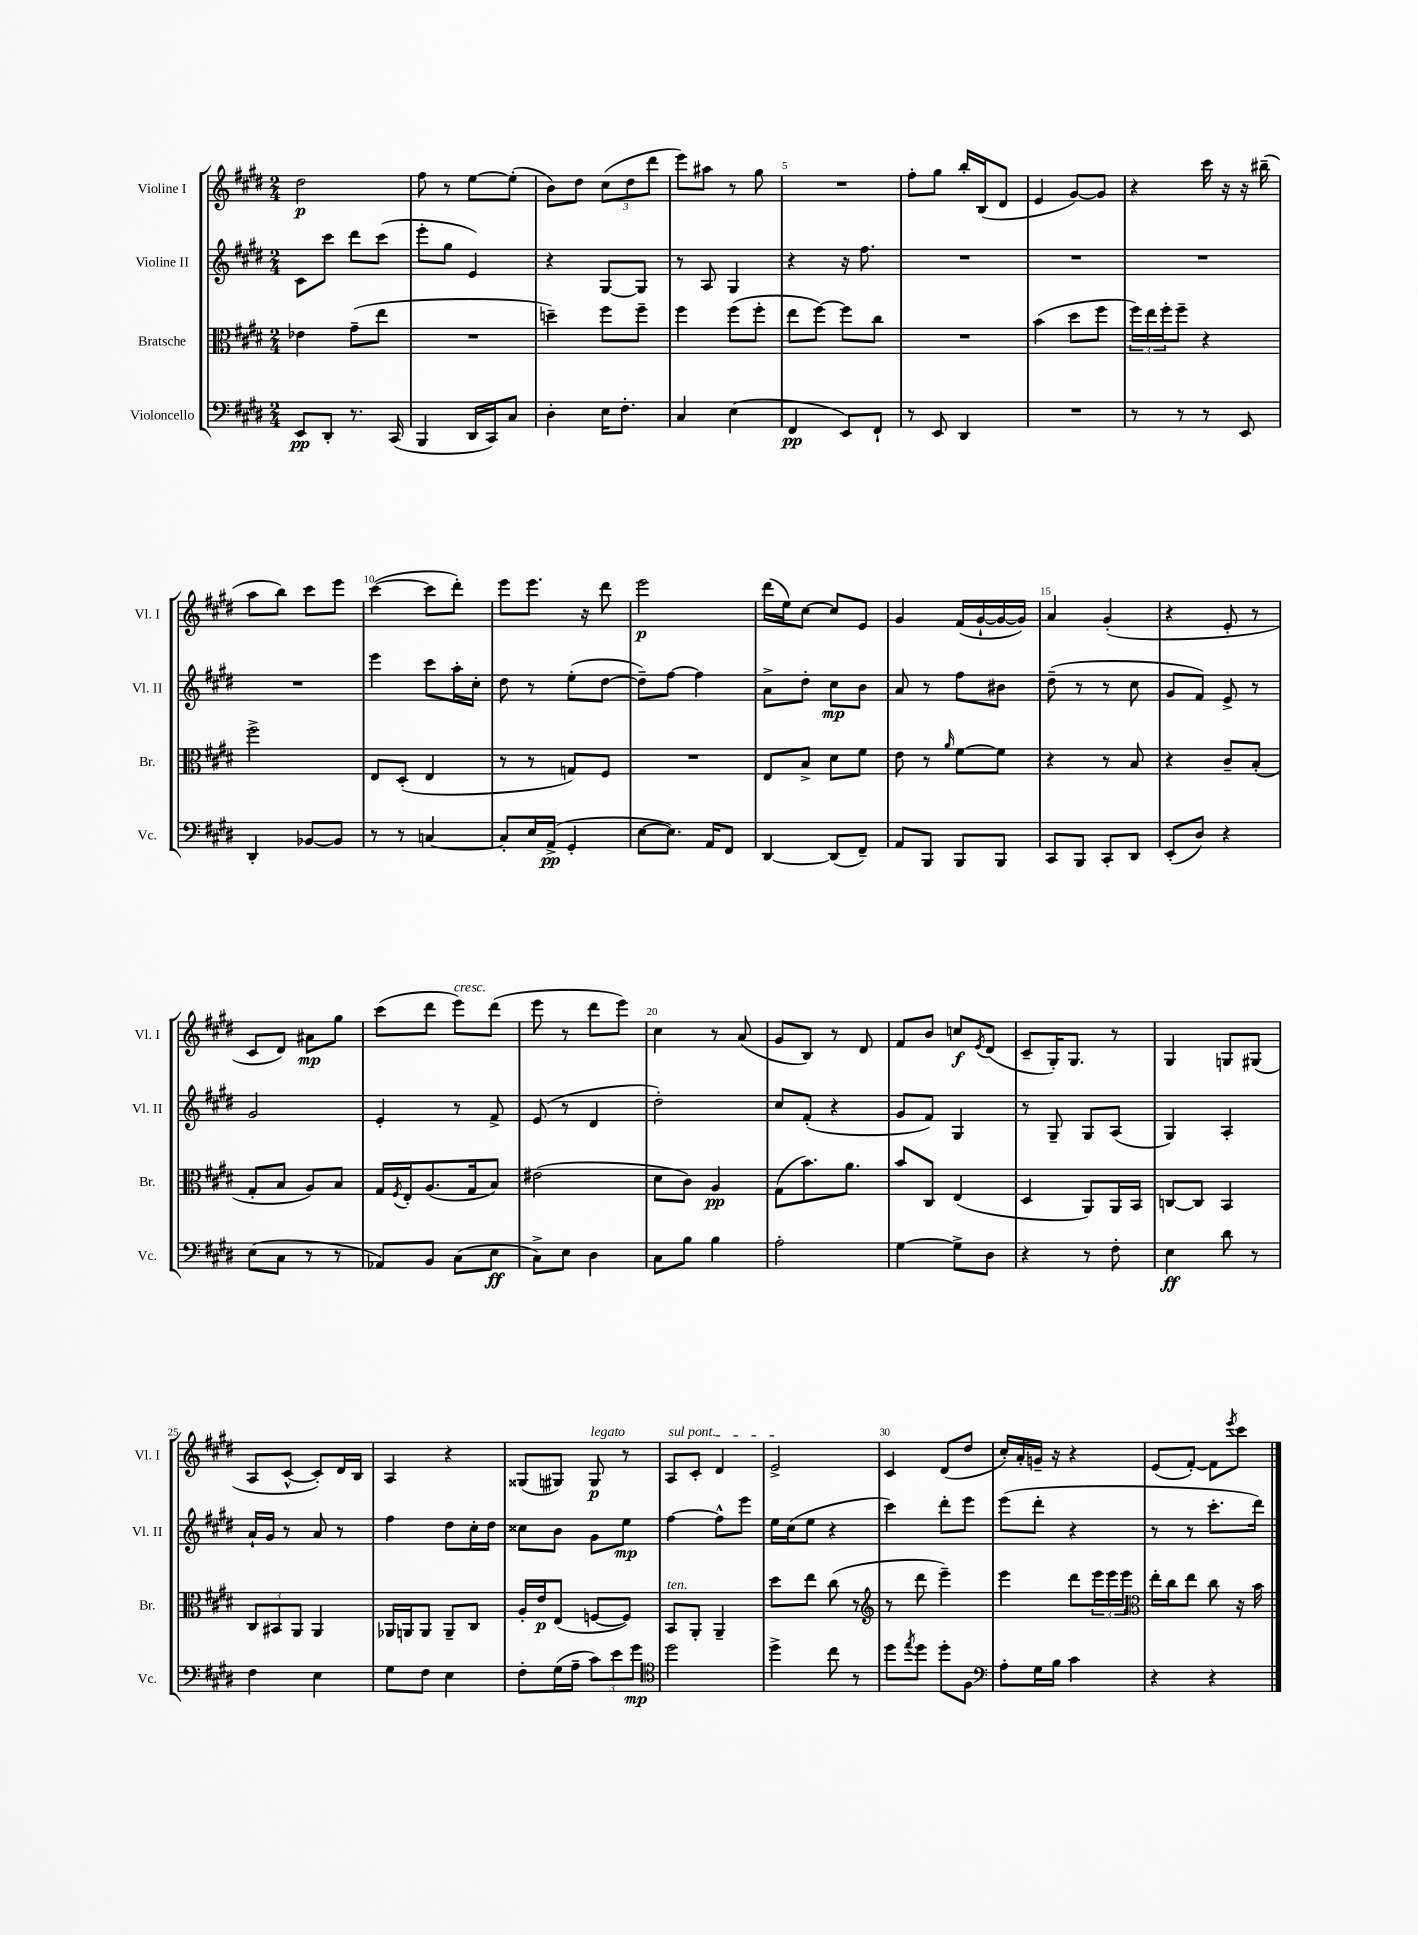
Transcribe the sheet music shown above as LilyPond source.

<<
\new StaffGroup <<
\new Staff = "s0" \with { instrumentName = "Violine I" shortInstrumentName = "Vl. I" } {
    \clef treble \key e \major \numericTimeSignature \time 2/4
    dis''2\p |
    fis''8 r8 e''8~ e''8-.( |
    b'8) dis''8 \tuplet 3/2 { cis''8( dis''8 dis'''8 } |
    e'''8) ais''8 r8 gis''8 |
    R2 |
    fis''8-. gis''8 b''16-. b16( dis'8 |
    e'4 gis'8~) gis'8 |
    r4 cis'''16 r16 r16 bis''16--( |
    a''8 b''8) cis'''8 e'''8 |
    cis'''4~( cis'''8 dis'''8-.) |
    e'''8 e'''8. r16 dis'''8 |
    e'''2\p |
    dis'''16( e''16) cis''8~ cis''8 e'8 |
    gis'4 fis'16( gis'16~-! gis'16~ gis'16) |
    a'4 gis'4-.( |
    r4 e'8-. r8 |
    cis'8 dis'8) ais'8\mp gis''8 |
    cis'''8( dis'''8 e'''8^\markup { \italic "cresc." }) dis'''8( |
    e'''8 r8 dis'''8 e'''8) |
    cis''4 r8 a'8( |
    gis'8 b8) r8 dis'8 |
    fis'8 b'8 c''8\f \acciaccatura { e'8 } dis'8( |
    cis'8-- gis16-.) gis8. r8 |
    gis4 g8 gis8( |
    a8 cis'8~-^ cis'8-.) dis'16 b16 |
    a4 r4 |
    gisis8( gis8) gis8\p^\markup { \italic "legato" } r8 |
    \once \override TextSpanner.bound-details.left.text = \markup { \italic "sul pont." } a8\startTextSpan cis'8-. dis'4 |
    e'2->\stopTextSpan |
    cis'4 dis'8( dis''8 |
    cis''16-.) a'16-. g'16-- r16 r4 |
    e'8( fis'8~-.) fis'8 \acciaccatura { e'''8 } cis'''8 \bar "|." |
}
\new Staff = "s1" \with { instrumentName = "Violine II" shortInstrumentName = "Vl. II" } {
    \clef treble \key e \major \numericTimeSignature \time 2/4
    cis'8 cis'''8 dis'''8 cis'''8( |
    e'''8-. gis''8 e'4) |
    r4 gis8~ gis8 |
    r8 a8 gis4 |
    r4 r16 fis''8. |
    R2 |
    R2 |
    R2 |
    R2 |
    e'''4 cis'''8 a''16-. cis''16-. |
    dis''8 r8 e''8-.( dis''8~ |
    dis''8--) fis''8~ fis''4 |
    a'8-> dis''8-. cis''8\mp b'8 |
    a'8 r8 fis''8 bis'8 |
    dis''8--( r8 r8 cis''8 |
    gis'8 fis'8) e'8-> r8 |
    gis'2 |
    e'4-. r8 fis'8-> |
    e'8( r8 dis'4 |
    dis''2-.) |
    cis''8 fis'8-.( r4 |
    gis'8 fis'8) gis4 |
    r8 gis8-- gis8 a8( |
    gis4) a4-. |
    a'16-! gis'16 r8 a'8 r8 |
    fis''4 dis''8 cis''16-. dis''16 |
    cisis''8 b'8 gis'8 e''8\mp |
    fis''4~ fis''8-^ e'''8 |
    e''16 cis''16( e''8 r4 |
    cis'''4) dis'''8-. e'''8 |
    e'''8( dis'''8-. r4 |
    r8 r8 cis'''8.-. dis'''16) \bar "|." |
}
\new Staff = "s2" \with { instrumentName = "Bratsche" shortInstrumentName = "Br." } {
    \clef alto \key e \major \numericTimeSignature \time 2/4
    ees'4 gis'8--( e''8 |
    R2 |
    d''4--) fis''8 fis''8-- |
    fis''4 fis''8( fis''8-. |
    e''8 fis''8~) fis''8 cis''8 |
    R2 |
    b'4( dis''8 fis''8 |
    \tuplet 3/2 { fis''16) e''16 fis''16-. } fis''8-- r4 |
    fis''2-> |
    e8 dis8-.( e4 |
    r8 r8 g8) fis8 |
    R2 |
    e8 b8-> dis'8 fis'8 |
    e'8 r8 \grace { a'16 } fis'8~ fis'8 |
    r4 r8 b8 |
    r4 cis'8-- b8-.( |
    gis8-. b8 a8) b8 |
    gis16 \acciaccatura { fis8 } e16-. a8.( gis16 b8) |
    eis'2( |
    dis'8 cis'8) a4\pp |
    gis8( b'8.) a'8. |
    b'8 cis8 e4( |
    dis4 a,8) a,16 b,16 |
    c8~ c8 b,4 |
    \tuplet 3/2 { cis8 bis,8 a,8 } a,4 |
    aes,16 a,16 a,8 a,8-- cis8 |
    a16-. e'16\p e8( f8~ f8) |
    b,8^\markup { \italic "ten." } a,8-. a,4-- |
    dis''8 e''8 cis''8( r8 |
    \clef treble r8 dis'''8 e'''4--) |
    e'''4 dis'''8 \tuplet 3/2 { e'''16 e'''16 e'''16 } |
    \clef alto e''16-. cis''16 e''8 cis''8 r16 b'16 \bar "|." |
}
\new Staff = "s3" \with { instrumentName = "Violoncello" shortInstrumentName = "Vc." } {
    \clef bass \key e \major \numericTimeSignature \time 2/4
    e,8\pp dis,8-. r8. cis,16( |
    b,,4 dis,16 cis,16) cis8 |
    dis4-. e16 fis8.-. |
    cis4 e4( |
    fis,4\pp e,8) fis,8-! |
    r8 e,8 dis,4 |
    R2 |
    r8 r8 r8 e,8 |
    dis,4-. bes,8~ bes,8 |
    r8 r8 c4~ |
    c8-. e16 a,16->\pp( gis,4-. |
    e8~ e8.) a,16 fis,8 |
    dis,4~ dis,8( fis,8--) |
    a,8 b,,8 b,,8 b,,8 |
    cis,8 b,,8 cis,8-. dis,8 |
    e,8-.( dis8) r4 |
    e8( cis8 r8 r8 |
    aes,8) b,8 cis8( e8\ff |
    cis8->) e8 dis4 |
    cis8 b8 b4 |
    a2-. |
    gis4~ gis8-> dis8 |
    r4 r8 fis8-. |
    e4\ff dis'8 r8 |
    fis4 e4 |
    gis8 fis8 e4 |
    fis8-. gis16( a16-- \tuplet 3/2 { cis'8) e'8 gis'8\mp } |
    \clef tenor dis''2 |
    dis''4-> cis''8 r8 |
    dis''8 \acciaccatura { e''8 } dis''8 dis''8-. fis8 |
    \clef bass a8-. gis16 b16 cis'4 |
    r4 r4 \bar "|." |
}
>>
>>
\layout { \context { \Score \override BarNumber.break-visibility = ##(#f #t #t) barNumberVisibility = #(every-nth-bar-number-visible 5) } }
